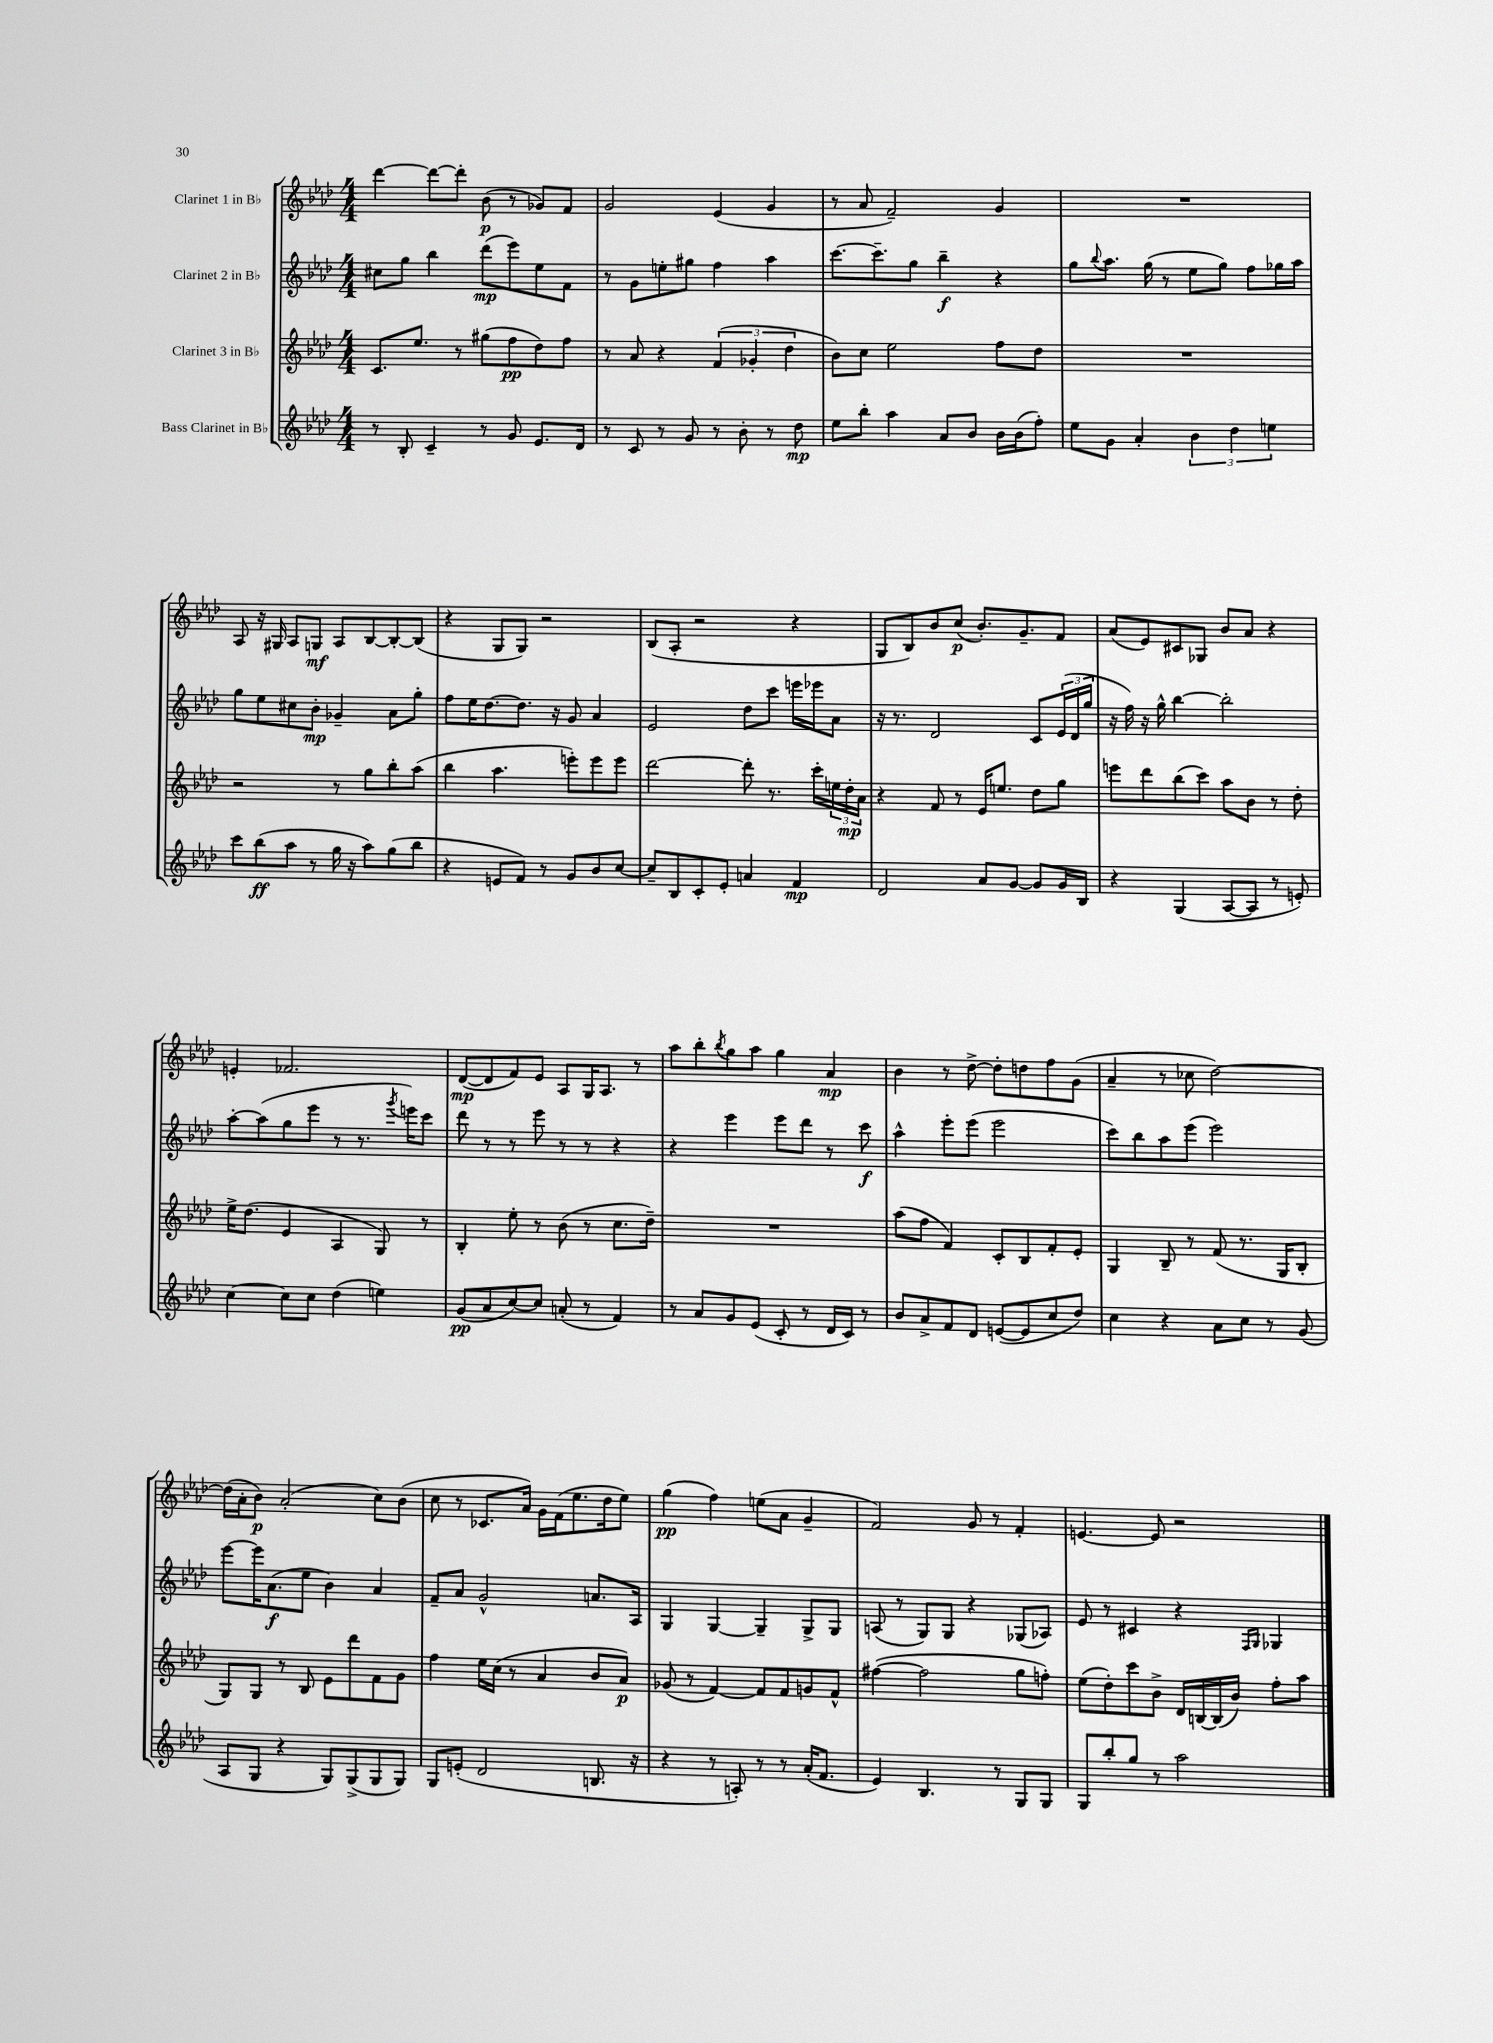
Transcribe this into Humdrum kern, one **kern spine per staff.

**kern	**dynam	**kern	**dynam	**kern	**dynam	**kern	**dynam
*part4	*part4	*part3	*part3	*part2	*part2	*part1	*part1
*staff4	*staff4	*staff3	*staff3	*staff2	*staff2	*staff1	*staff1
*I"Bass Clarinet in B♭	*	*I"Clarinet 3 in B♭	*	*I"Clarinet 2 in B♭	*	*I"Clarinet 1 in B♭	*
*clefG2	*	*clefG2	*	*clefG2	*	*clefG2	*
*k[b-e-a-d-]	*	*k[b-e-a-d-]	*	*k[b-e-a-d-]	*	*k[b-e-a-d-]	*
*M4/4	*	*M4/4	*	*M4/4	*	*M4/4	*
=5	=5	=5	=5	=5	=5	=5	=5
8r	.	8.c/L	.	8cc#X\L	.	[4ddd-\	.
8B-'/	.	.	.	8gg\J	.	.	.
.	.	8.ee-/J	.	.	.	.	.
4c~/	.	.	.	4bb-\	.	8ddd-\L_	.
.	.	8r	.	.	.	8ddd-'\J]	.
8r	.	(8gg#X\L	.	(8ddd-\L	mp	(8b-\	p
8g/	.	8ff\	pp	8eee-\)	.	8r	.
8.e-/L	.	8dd-\)	.	8ee-\	.	8g-X/L)	.
.	.	8ff\J	.	8f\J	.	8f/J	.
16d-/Jk	.	.	.	.	.	.	.
=6	=6	=6	=6	=6	=6	=6	=6
8r	.	8r	.	8r	.	2g/	.
8c/	.	8a-/	.	8g\L	.	.	.
8r	.	4r	.	8een'\	.	.	.
8g/	.	.	.	8gg#X\J	.	.	.
8r	.	(6f/	.	4ff\	.	(4e-/	.
8b-'\	.	.	.	.	.	.	.
.	.	6g-X'/	.	.	.	.	.
8r	.	.	.	4aa-\	.	4g/	.
.	.	6dd-\	.	.	.	.	.
8dd-\	mp	.	.	.	.	.	.
=7	=7	=7	=7	=7	=7	=7	=7
8ee-\L	.	8b-\L)	.	[8.ccc\L	.	8r	.
8bb-'\J	.	8cc\J	.	.	.	8a-/	.
.	.	.	.	8.ccc~\]	.	.	.
4aa-\	.	2ee-\	.	.	.	2f~/)	.
.	.	.	.	8gg\J	.	.	.
8a-/L	.	.	.	4bb-~\	f	.	.
8b-/J	.	.	.	.	.	.	.
16b-\LL	.	8ff\L	.	4r	.	4g/	.
(16b-\J	.	.	.	.	.	.	.
8ff'\J)	.	8dd-\J	.	.	.	.	.
=8	=8	=8	=8	=8	=8	=8	=8
8ee-\L	.	1r	.	8gg\L	.	1r	.
.	.	.	.	8qqbb-/	.	.	.
8g\J	.	.	.	8.aa-\J	.	.	.
4a-'/	.	.	.	.	.	.	.
.	.	.	.	(16gg\	.	.	.
.	.	.	.	8r	.	.	.
6b-\	.	.	.	8ee-\L	.	.	.
.	.	.	.	8gg\J)	.	.	.
6dd-\	.	.	.	.	.	.	.
.	.	.	.	8ff\L	.	.	.
6een\	.	.	.	.	.	.	.
.	.	.	.	16gg-X\L	.	.	.
.	.	.	.	16aa-\JJ	.	.	.
!!LO:LB:g=z
=9	=9	=9	=9	=9	=9	=9	=9
8ccc\L	.	2r	.	8gg\L	.	8A-/	.
(8bb-\	ff	.	.	8ee-\	.	16r	.
.	.	.	.	.	.	16G#X/	.
8aa-\J	.	.	.	8cc#X\	.	8A-/L	.
8r	.	.	.	8b-'\J	mp	8Gn/J	mf
16gg\	.	8r	.	4g-X~/	.	8A-/L	.
16r	.	.	.	.	.	.	.
8aa-\L)	.	8gg\L	.	.	.	[8B-/	.
(8gg\	.	8bb-'\	.	8a-\L	.	8B-'/_	.
8bb-\J	.	(8aa-\J	.	8gg'\J	.	(8B-/J]	.
=10	=10	=10	=10	=10	=10	=10	=10
4r	.	4bb-\	.	8ff\L	.	4r	.
.	.	.	.	16ee-\K	.	.	.
.	.	.	.	[8.dd-\	.	.	.
8en/L	.	4.aa-\	.	.	.	8G/L	.
8f/J)	.	.	.	8.dd-\J]	.	8G/J)	.
8r	.	.	.	.	.	2r	.
.	.	.	.	16r	.	.	.
8g/L	.	8eeen'\L)	.	8g/	.	.	.
8b-/	.	8eee\	.	4a-/	.	.	.
[8cc/J	.	8eee\J	.	.	.	.	.
=11	=11	=11	=11	=11	=11	=11	=11
8cc~/L]	.	[2ddd-\	.	2e-/	.	(8B-/L	.
8B-/	.	.	.	.	.	8A-'/J	.
8c'/	.	.	.	.	.	2r	.
8e-'/J	.	.	.	.	.	.	.
4an/	.	8ddd-'\]	.	8dd-\L	.	.	.
.	.	8.r	.	8ccc\J	.	.	.
4f/	mp	.	.	16eeen\LL	.	4r	.
.	.	16ccc'\LL	.	16eee-X\J	.	.	.
.	.	24een\	.	8a-\J	.	.	.
.	.	24dd-'\	mp	.	.	.	.
.	.	24a-\JJ	.	.	.	.	.
=12	=12	=12	=12	=12	=12	=12	=12
2d-/	.	4r	.	16r	.	8G/L	.
.	.	.	.	8.r	.	.	.
.	.	.	.	.	.	8B-/)	.
.	.	8f/	.	2d-/	.	8b-/	.
.	.	8r	.	.	.	(8cc/J	p
8a-/L	.	16e-/KL	.	.	.	8.b-'/L)	.
.	.	8.een/J	.	.	.	.	.
[8g/J	.	.	.	.	.	.	.
.	.	.	.	.	.	8.g~/	.
8g/L]	.	8dd-\L	.	8c/L	.	.	.
16g/L	.	8gg\J	.	(24e-/L	.	8f/J	.
.	.	.	.	24d-/	.	.	.
16B-/JJ	.	.	.	.	.	.	.
.	.	.	.	24gg/JJ	.	.	.
=13	=13	=13	=13	=13	=13	=13	=13
4r	.	8eeen\L	.	16r	.	(8a-/L	.
.	.	.	.	16ff\)	.	.	.
.	.	8ddd-\	.	16r	.	8e-/)	.
.	.	.	.	16gg^^\	.	.	.
(4G/	.	(8bb-\	.	[4bb-\	.	8c#X/	.
.	.	8ccc\J)	.	.	.	8G-X/J	.
[8A-/L	.	8aa-\L	.	2bb-'\]	.	8b-/L	.
8A-/J]	.	8b-\J	.	.	.	8a-/J	.
8r	.	8r	.	.	.	4r	.
8en'/)	.	8dd-'\	.	.	.	.	.
!!LO:LB:g=z
=14	=14	=14	=14	=14	=14	=14	=14
[4cc\	.	16ee-^\KL	.	[8aa-'\L	.	4en'/	.
.	.	(8.dd-\J	.	.	.	.	.
.	.	.	.	(8aa-\]	.	.	.
8cc\L]	.	4e-/	.	8gg\	.	2.f-X/	.
8cc\J	.	.	.	8eee-\J	.	.	.
(4dd-\	.	4A-/	.	8r	.	.	.
.	.	.	.	8.r	.	.	.
4een\)	.	8G/)	.	.	.	.	.
.	.	.	.	8qggg/	.	.	.
.	.	.	.	16eeen\KL)	.	.	.
.	.	8r	.	8ccc\J	.	.	.
=15	=15	=15	=15	=15	=15	=15	=15
(8g/L	pp	4B-'/	.	8ddd-\	.	([8d-/L	mp
8a-/	.	.	.	8r	.	8d-/]	.
[8cc/)	.	8ee-'\	.	8r	.	8f/)	.
8cc/J]	.	8r	.	8eee-\	.	8e-/J	.
(8an'/	.	(8b-\	.	8r	.	8A-/L	.
8r	.	8r	.	8r	.	16G/K	.
.	.	.	.	.	.	8.A-/J	.
4f/)	.	8.cc\L	.	4r	.	.	.
.	.	.	.	.	.	8r	.
.	.	16dd-~\Jk)	.	.	.	.	.
=16	=16	=16	=16	=16	=16	=16	=16
8r	.	1r	.	4r	.	8aa-\L	.
8a-/L	.	.	.	.	.	8bb-'\	.
.	.	.	.	.	.	8qbb-/	.
8g/	.	.	.	4eee-\	.	8gg\	.
(8e-/J	.	.	.	.	.	8aa-\J	.
8c'/	.	.	.	8eee-\L	.	4gg\	.
8r	.	.	.	8ddd-\J	.	.	.
16d-/LL	.	.	.	8r	.	4a-/	mp
16c/JJ)	.	.	.	.	.	.	.
8r	.	.	.	8ccc\	f	.	.
=17	=17	=17	=17	=17	=17	=17	=17
8b-/L	.	(8aa-\L	.	4aa-^^\	.	4b-\	.
8a-^/	.	8ff\J	.	.	.	.	.
8f/	.	4f/)	.	8eee-'\L	.	8r	.
8d-/J	.	.	.	(8eee-\J	.	[8dd-^\	.
([8en/L	.	8c'/L	.	2eee-\	.	8dd-'\L]	.
8e/]	.	8B-/	.	.	.	8ddn\	.
8cc/	.	8f'/	.	.	.	8ff\	.
8dd-/J)	.	8e-'/J	.	.	.	(8g\J	.
=18	=18	=18	=18	=18	=18	=18	=18
4cc\	.	4G/	.	8ccc\L)	.	4a-~/	.
.	.	.	.	8bb-\	.	.	.
4r	.	8B-~/	.	8aa-\	.	8r	.
.	.	8r	.	(8eee-\J	.	8cc-X\	.
8a-\L	.	(8f/	.	2eee-\)	.	[2dd-\)	.
8cc\J	.	8.r	.	.	.	.	.
8r	.	.	.	.	.	.	.
.	.	16G/KL	.	.	.	.	.
(8g/	.	8B-'/J	.	.	.	.	.
!!LO:LB:g=z
=19	=19	=19	=19	=19	=19	=19	=19
8A-/L	.	8G/L)	.	[8eee-\L	.	(16dd-\LL]	.
.	.	.	.	.	.	16a-'\J	.
8G/J	.	8G/J	.	16eee-\K]	.	8b-\J)	p
.	.	.	.	(8.a-\	f	.	.
4r	.	8r	.	.	.	(2a-'/	.
.	.	8B-/	.	8ee-\J	.	.	.
8G/L)	.	8e-\L	.	4b-\)	.	.	.
(8G^/	.	8ddd-\	.	.	.	.	.
8G/	.	8f\	.	4a-/	.	8cc\L)	.
8G/J)	.	8g\J	.	.	.	(8b-\J	.
=20	=20	=20	=20	=20	=20	=20	=20
8G/L	.	4ff\	.	8f~/L	.	8cc\	.
(8en'/J	.	.	.	8a-/J	.	8r	.
2d-/	.	16ee-\LL	.	2g^^/	.	8.c-X/L	.
.	.	(16cc\JJ	.	.	.	.	.
.	.	8r	.	.	.	.	.
.	.	.	.	.	.	16a-/Jk)	.
.	.	4a-/	.	.	.	16g\LL	.
.	.	.	.	.	.	(16f\J	.
.	.	.	.	.	.	8.ee-\	.
8.Bn/	.	8b-/L	.	8.an/L	.	.	.
.	.	.	.	.	.	16dd-\k	.
.	.	8a-/J)	p	.	.	8ee-\J)	.
16r	.	.	.	16A-/Jk	.	.	.
=21	=21	=21	=21	=21	=21	=21	=21
4r	.	(8g-X/	.	4G/	.	(4gg\	pp
.	.	8r	.	.	.	.	.
8r	.	[4f/)	.	[4G/	.	4ff\)	.
8An'/)	.	.	.	.	.	.	.
8r	.	8f/L]	.	4G~/]	.	(8een\L	.
8r	.	8f/	.	.	.	8a-\J	.
(16a-'/KL	.	8gn/	.	8G^/L	.	4g~/	.
8.f/J	.	.	.	.	.	.	.
.	.	8f^^/J	.	8G/J	.	.	.
=22	=22	=22	=22	=22	=22	=22	=22
4e-/)	.	([4ff#X\	.	(8An/	.	2f/)	.
.	.	.	.	8r	.	.	.
4.B-/	.	2ff#\]	.	8G/L)	.	.	.
.	.	.	.	8G/J	.	.	.
.	.	.	.	4r	.	8g/	.
8r	.	.	.	.	.	8r	.
8G/L	.	8gg\L	.	(8G-X/L	.	4f'/	.
8G/J	.	8ffn'\J)	.	8A-X/J)	.	.	.
=23	=23	=23	=23	=23	=23	=23	=23
8G/L	.	(8ee-\L	.	8e-/	.	[4.en/	.
8bb-'/	.	8dd-'\)	.	8r	.	.	.
8gg/J	.	8ccc\	.	4c#X/	.	.	.
8r	.	8b-^\J	.	.	.	8e/]	.
2aa-\	.	16d-/LL	.	4r	.	2r	.
.	.	[16Bn/	.	.	.	.	.
.	.	(16B/]	.	.	.	.	.
.	.	16b-/JJ)	.	.	.	.	.
.	.	.	.	16qqF/LL	.	.	.
.	.	.	.	16qqG/JJ	.	.	.
.	.	8ff'\L	.	4G-X/	.	.	.
.	.	8aa-\J	.	.	.	.	.
==	==	==	==	==	==	==	==
*-	*-	*-	*-	*-	*-	*-	*-
